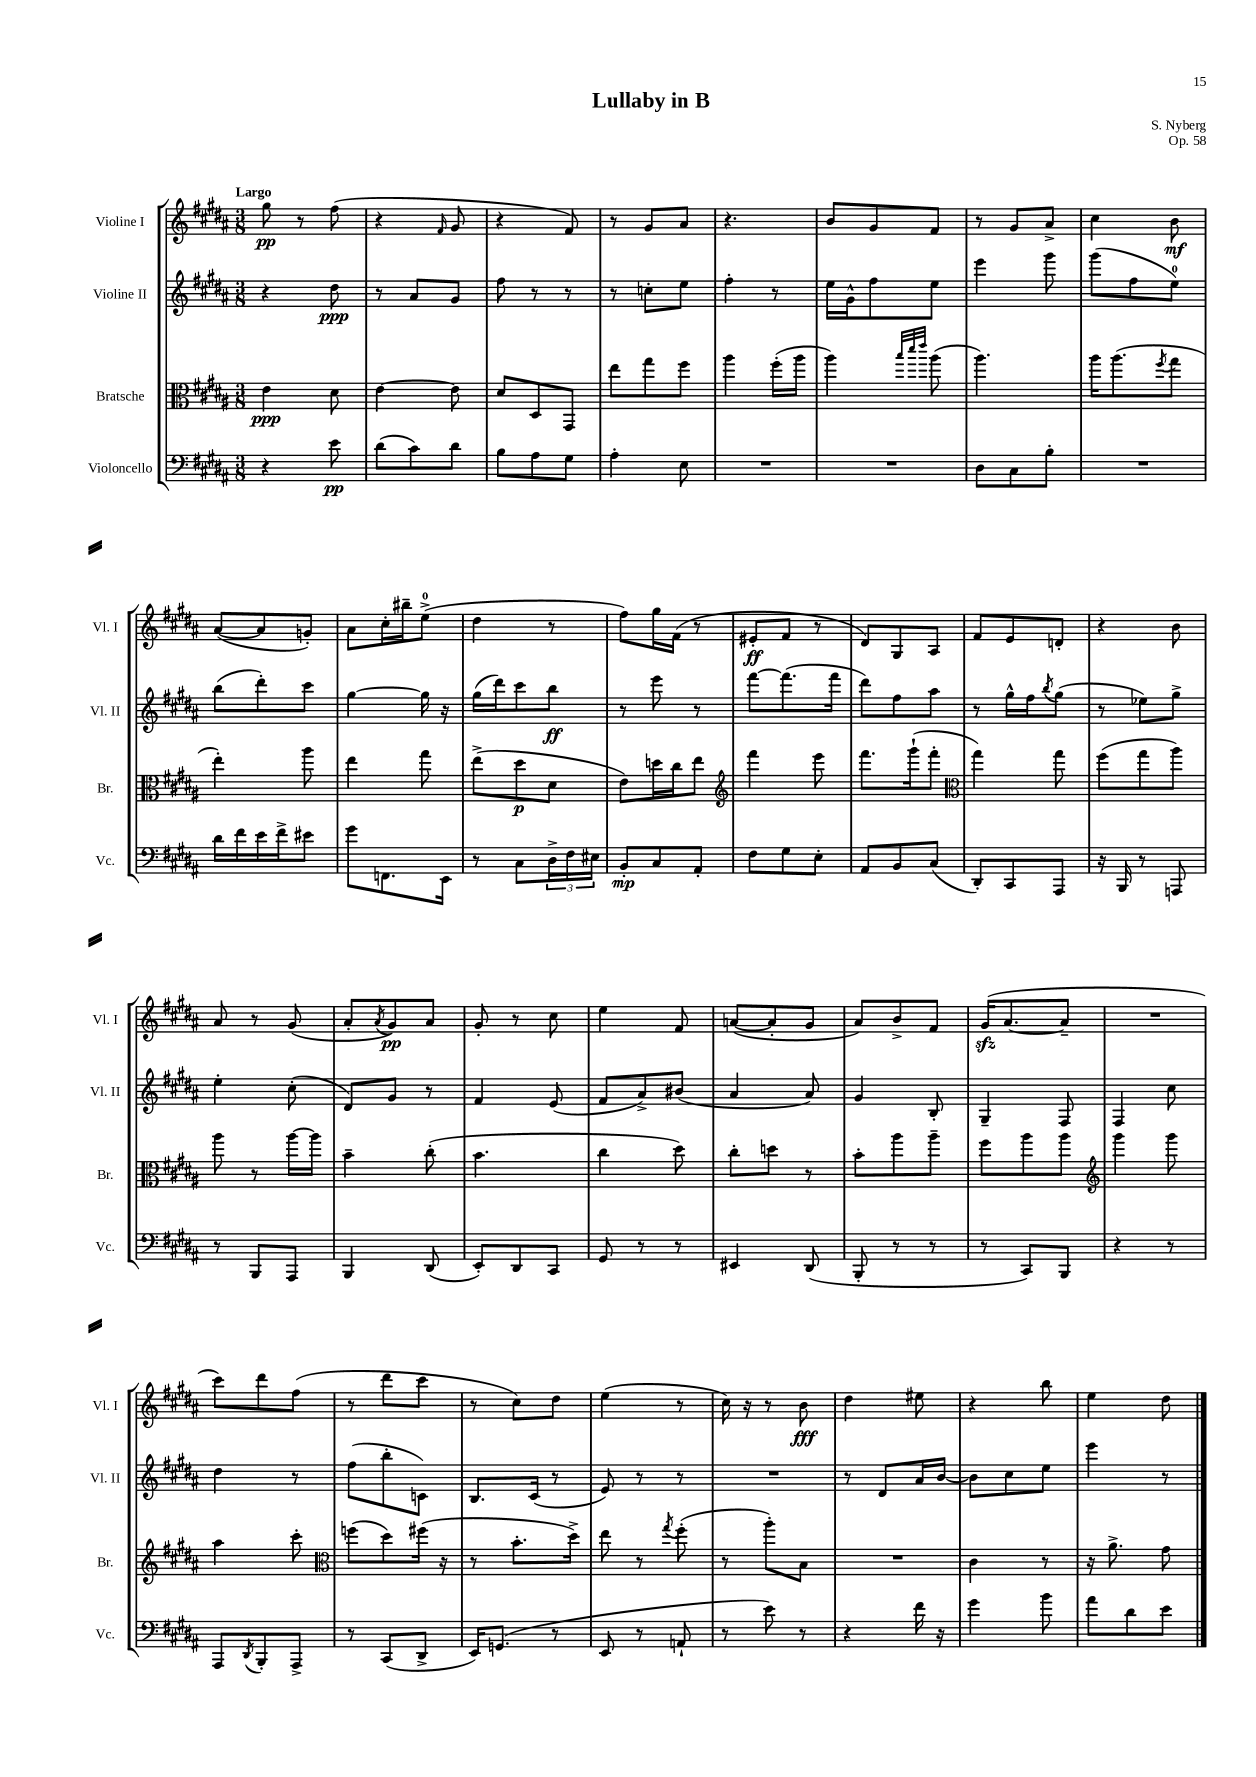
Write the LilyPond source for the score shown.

\header { title = "Lullaby in B" composer = "S. Nyberg" opus = "Op. 58" }
<<
\new StaffGroup <<
\new Staff = "s0" \with { instrumentName = "Violine I" shortInstrumentName = "Vl. I" } {
    \clef treble \key b \major \numericTimeSignature \time 3/8 \tempo "Largo"
    gis''8\pp r8 fis''8( |
    r4 \grace { fis'16 } gis'8 |
    r4 fis'8) |
    r8 gis'8 ais'8 |
    r4. |
    b'8 gis'8 fis'8 |
    r8 gis'8 ais'8-> |
    cis''4 b'8\mf |
    ais'8~( ais'8 g'8-.) |
    ais'8 cis''16-. bis''16-- e''8-0->( |
    dis''4 r8 |
    fis''8) gis''16 fis'16( r8 |
    eis'8-.\ff fis'8 r8 |
    dis'8) gis8 ais8 |
    fis'8 e'8 d'8-. |
    r4 b'8 |
    ais'8 r8 gis'8( |
    ais'8-. \acciaccatura { ais'8 } gis'8\pp) ais'8 |
    gis'8-. r8 cis''8 |
    e''4 fis'8 |
    a'8~( a'8-. gis'8 |
    ais'8) b'8-> fis'8 |
    gis'16\sfz( ais'8.~ ais'8-- |
    R4. |
    cis'''8) dis'''8 fis''8( |
    r8 dis'''8 cis'''8 |
    r8 cis''8) dis''8 |
    e''4( r8 |
    cis''16) r16 r8 b'8\fff |
    dis''4 eis''8 |
    r4 b''8 |
    e''4 dis''8 \bar "|." |
}
\new Staff = "s1" \with { instrumentName = "Violine II" shortInstrumentName = "Vl. II" } {
    \clef treble \key b \major \numericTimeSignature \time 3/8
    r4 dis''8\ppp |
    r8 ais'8 gis'8 |
    fis''8 r8 r8 |
    r8 c''8-. e''8 |
    fis''4-. r8 |
    e''16 gis'16-^ fis''8 e''8 |
    e'''4 gis'''8 |
    gis'''8( fis''8 e''8-0) |
    b''8( dis'''8-.) cis'''8 |
    gis''4~ gis''16 r16 |
    gis''16( dis'''16) cis'''8 b''8\ff |
    r8 e'''8 r8 |
    fis'''8~ fis'''8.( fis'''16 |
    dis'''8) fis''8 ais''8 |
    r8 gis''16-^ fis''16 \acciaccatura { b''8 } gis''8( |
    r8 ees''8) gis''8-> |
    e''4-. cis''8-.( |
    dis'8) gis'8 r8 |
    fis'4 e'8( |
    fis'8 ais'8->) bis'8( |
    ais'4 ais'8) |
    gis'4 b8-. |
    gis4-- fis8 |
    fis4 cis''8 |
    dis''4 r8 |
    fis''8( b''8-. c'8) |
    b8. cis'16( r8 |
    e'8) r8 r8 |
    R4. |
    r8 dis'8 ais'16 b'16~ |
    b'8 cis''8 e''8 |
    e'''4 r8 \bar "|." |
}
\new Staff = "s2" \with { instrumentName = "Bratsche" shortInstrumentName = "Br." } {
    \clef alto \key b \major \numericTimeSignature \time 3/8
    e'4\ppp dis'8 |
    e'4~ e'8 |
    dis'8 dis8 gis,8 |
    e''8 gis''8 fis''8 |
    ais''4 fis''16-.( ais''16 |
    ais''4) \grace { b''32 dis'''32 e'''32 } ais''8( |
    ais''4.) |
    ais''16 ais''8.( \acciaccatura { fis''8 } gis''8 |
    e''4-.) ais''8 |
    e''4 gis''8 |
    e''8->( dis''8\p dis'8 |
    e'8) d''16 cis''16 e''8 |
    \clef treble fis'''4 e'''8 |
    fis'''8. gis'''16-!( fis'''8-. |
    \clef alto gis''4) gis''8 |
    fis''8( gis''8 ais''8) |
    ais''8 r8 ais''16~ ais''16 |
    b'4-- cis''8-.( |
    b'4. |
    cis''4 dis''8) |
    cis''8-. d''8 r8 |
    b'8-. ais''8 ais''8-- |
    fis''8 ais''8 ais''8 |
    \clef treble gis'''4 gis'''8 |
    ais''4 cis'''8-. |
    \clef alto f''8( dis''8) fis''16( r16 |
    r8 b'8.-. dis''16->) |
    e''8 r8 \acciaccatura { gis''8 } fis''8-.( |
    r8 ais''8-.) b8 |
    R4. |
    cis'4 r8 |
    r16 ais'8.-> gis'8 \bar "|." |
}
\new Staff = "s3" \with { instrumentName = "Violoncello" shortInstrumentName = "Vc." } {
    \clef bass \key b \major \numericTimeSignature \time 3/8
    r4 e'8\pp |
    dis'8( cis'8) dis'8 |
    b8 ais8 gis8 |
    ais4-. e8 |
    R4. |
    R4. |
    dis8 cis8 b8-. |
    R4. |
    dis'16 fis'16 e'16 fis'16-> eis'8 |
    gis'8 f,8. e,16 |
    r8 cis8 \tuplet 3/2 { dis16-> fis16 eis16 } |
    b,8-.\mp cis8 ais,8-. |
    fis8 gis8 e8-. |
    ais,8 b,8 cis8( |
    dis,8-.) cis,8 ais,,8 |
    r16 b,,16 r8 a,,8 |
    r8 b,,8 ais,,8 |
    b,,4 dis,8( |
    e,8-.) dis,8 cis,8 |
    gis,8 r8 r8 |
    eis,4 dis,8( |
    b,,8-. r8 r8 |
    r8 cis,8) b,,8 |
    r4 r8 |
    ais,,8 \acciaccatura { dis,8 } b,,8-. ais,,8-> |
    r8 cis,8( dis,8-> |
    e,16) g,8.( r8 |
    e,8 r8 a,8-! |
    r8 e'8) r8 |
    r4 fis'16 r16 |
    gis'4 b'8 |
    ais'8 dis'8 e'8 \bar "|." |
}
>>
>>
\layout { \context { \Score \remove "Bar_number_engraver" } }
